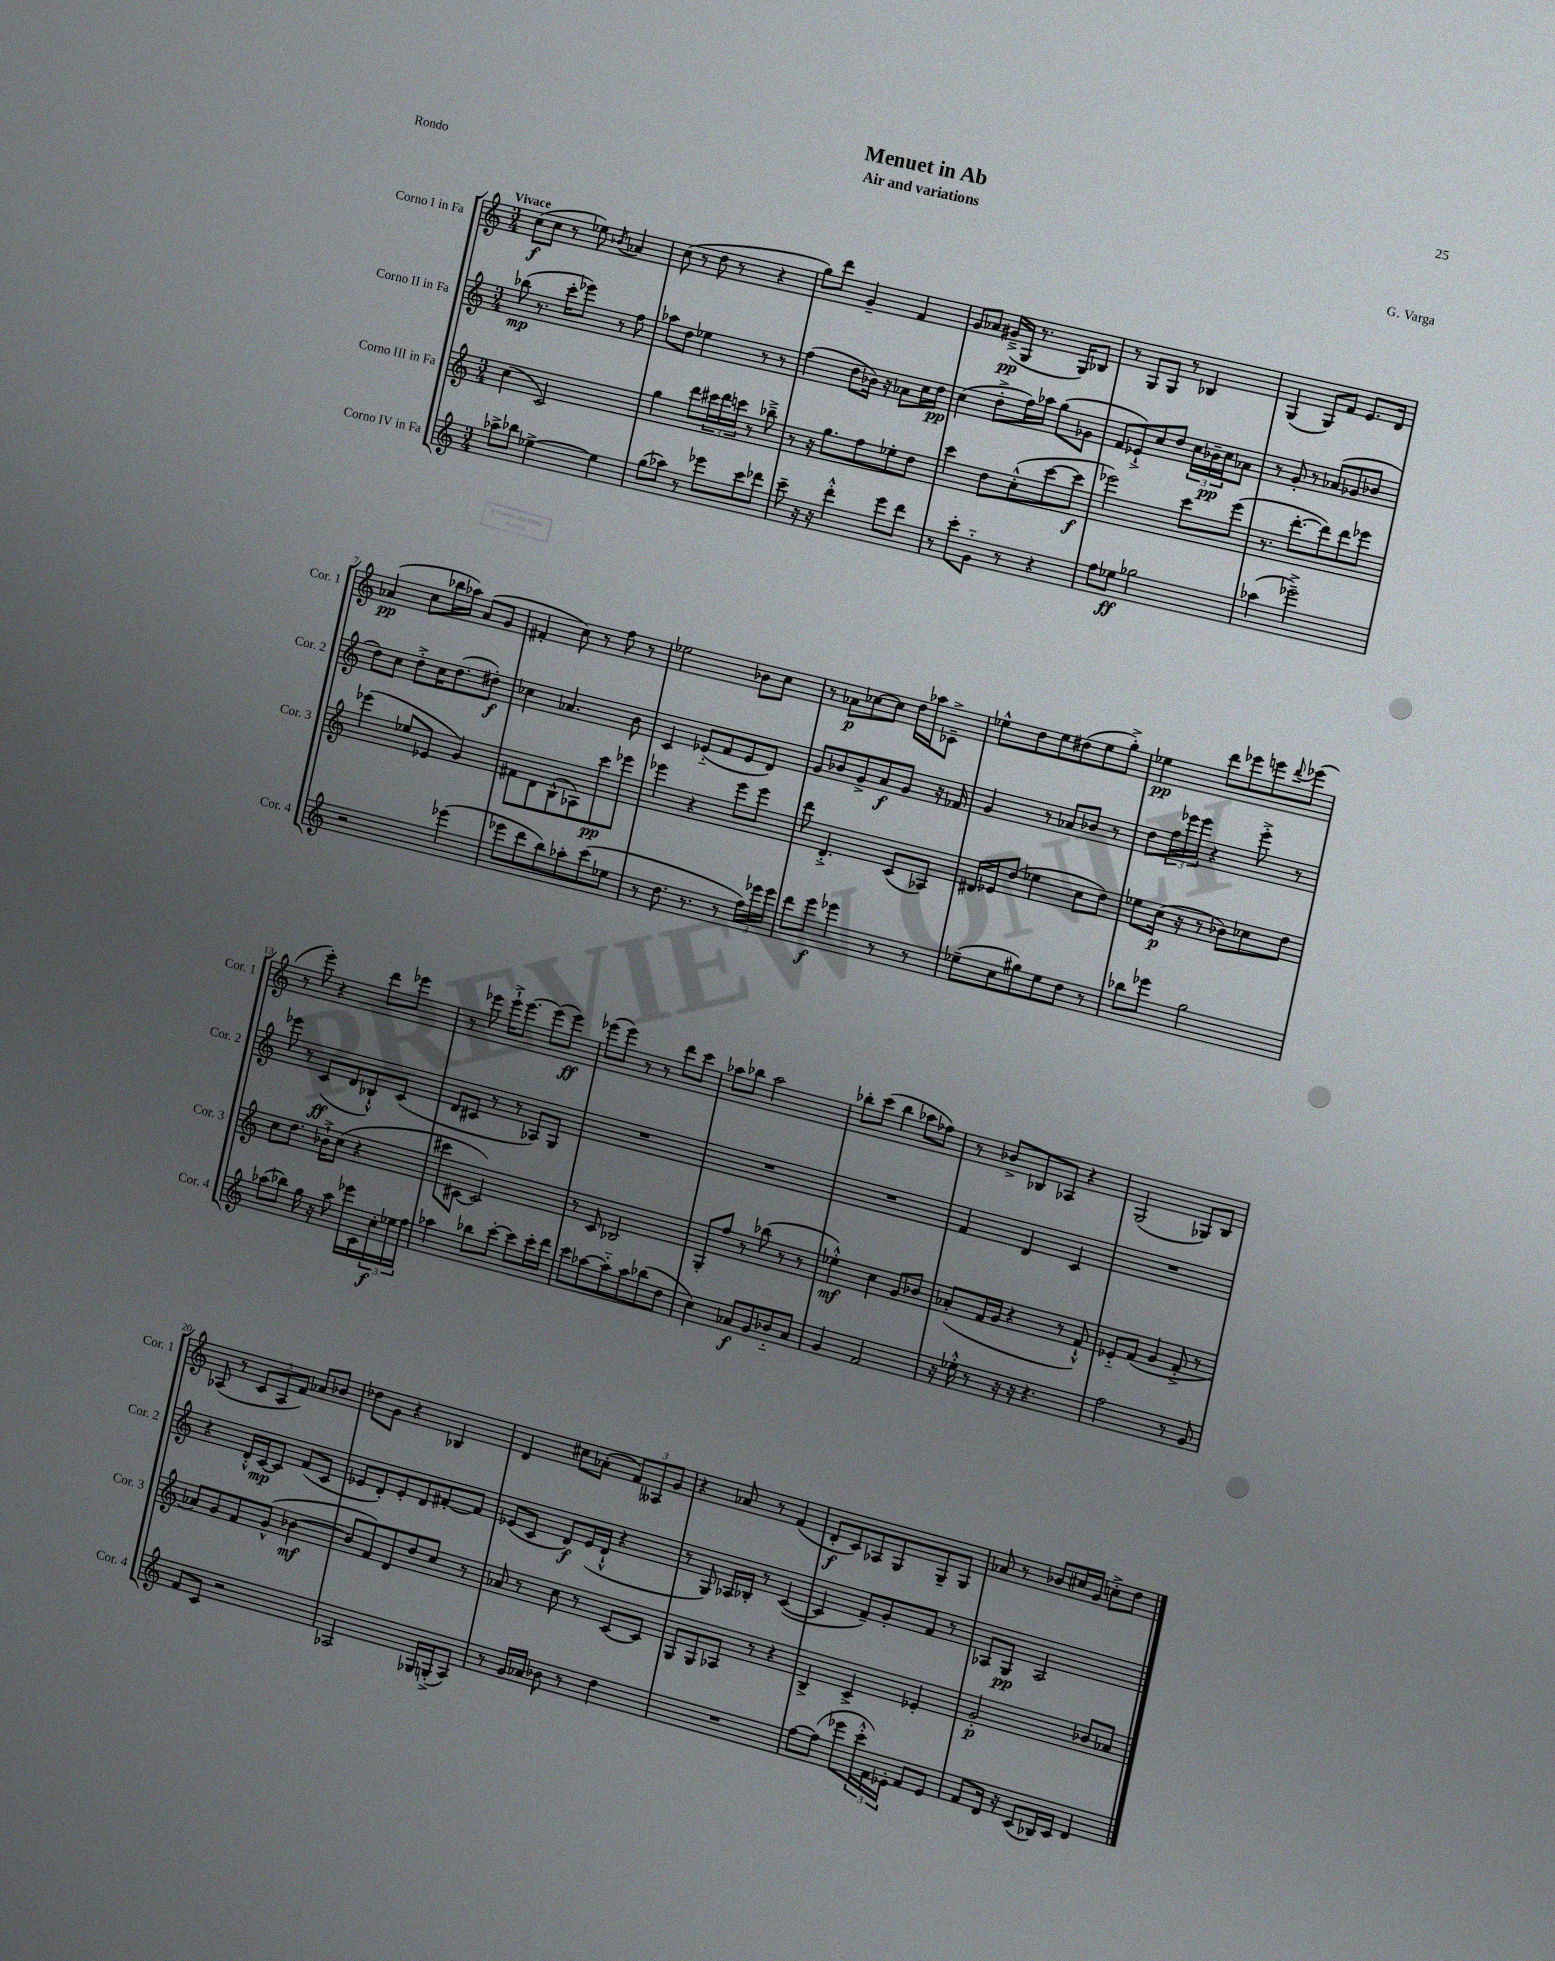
\header { title = "Menuet in Ab" composer = "G. Varga" subtitle = "Air and variations" piece = "Rondo" }
<<
\new StaffGroup <<
\new Staff = "s0" \with { instrumentName = "Corno I in Fa" shortInstrumentName = "Cor. 1" } {
    \clef treble \key c \major \numericTimeSignature \time 3/4 \tempo "Vivace"
    c''8\f( c''8 r8 ees''8) \acciaccatura { bes'8 } aes'4 |
    c''8( r8 d''8 r8 r4 |
    g''8) d'''8 g'4-- f'4 |
    g'8 aes'8 gis'16--->\pp( g16 r8. g16) bes8 |
    r8 g8 g8 r8 bes4 |
    g4( g8) f'8 e'8. d'16 |
    aes'4\pp( c''8 bes''16 aes''16) aes'8( g'8 |
    fis'4-. c''8) r8 f''8 r8 |
    ees''2 bes'8 c''8 |
    r8 aes'8\p ces''8~ ces''8 d''16 aes''16 ces'8---> |
    ees''8-^ d''8 ees''8 dis''8( ees''8 g''8-.->) |
    ees''4\pp d'''8 ees'''8 e'''8 \appoggiatura { d'''8 } ees'''8( |
    r8 e'''8-.) r4 d'''8 ees'''8 |
    r8 ees'''8 ees'''16-!-> ees'''8.~ ees'''8( ees'''8\ff) |
    ees'''8( ees'''8) r8 r8 d'''8 c'''8 |
    aes''8 bes''8 aes''2 |
    bes''8-. c'''8( bes''4 aes''8 fes''8) |
    r8 bes'8-> bes8 aes8 r4 |
    g2( ges8) b8 |
    aes8( r8 \tuplet 3/2 { c'8 aes8 f'8) } aes'8 bes'8 |
    des''8 g'8 r4 bes4 |
    d'4 cis''8 aes'8-.( \tuplet 3/2 { f'8) aeses8 g'8 } |
    r4 aes'8 r8 f'4( |
    d'8-.\f c'8) aes8 g8 g8-- g8 |
    aes'8 r8 bes'8 cis''16 g'16 c''8-.-> d''8 \bar "|." |
}
\new Staff = "s1" \with { instrumentName = "Corno II in Fa" shortInstrumentName = "Cor. 2" } {
    \clef treble \key c \major \numericTimeSignature \time 3/4
    bes''8\mp( r8. c'''16-. ees'''8) r8 f''8 |
    aes''8 d''8 ees''4 r8 r8 |
    f''4( d''8 bes'16) r16 aes'8 c''16 d''16\pp |
    c''4( d''8-.-> f''16) aes''16 g''8( ges'8 |
    f'8 ees'8-!->) c''8 d''8 \tuplet 3/2 { c''16 bes'16--\pp c''16 } aes'8 |
    r8 g'8-. r8 aes'8( ges'8 bes'8 |
    d''8) c''8 d''8-.-> c''16 d''8.( dis''8-.\f) |
    ces''4 aes'4. b'8 |
    c'4 ees'8-_( f'8 ees'8 d'8) |
    g'8 bes'8 g'8-> a'8\f g'8 r16 fes'16 |
    g'4 r8 aes'8 bes'8 r8 |
    d''8 \tuplet 3/2 { f''16 ees'''16 ees'''16 } r4 ees'''8-.-> r8 |
    ees'''8 r8 c'8\ff( d'8 bes8-!-^) c'8( |
    d'8 cis'8 r8 r8 aes8) g8 |
    R2. |
    R2. |
    R2. |
    f'4 d'4 c'4 |
    R2. |
    r4 d'16-.-^ c'16~\mp c'8 f'8( c'8 |
    ees'8 d'8-.) ees'8-. d'8 fis'8~-. fis'8 |
    ees'8( c'8 d'8\f) ees'16( d'16-!-^ r4 |
    r8 g8) aes16 bes16-. r8 c'4~( |
    c'4 f'8--) g'8-. f'8 r8 |
    aes8 g8\pp aes2 \bar "|." |
}
\new Staff = "s2" \with { instrumentName = "Corno III in Fa" shortInstrumentName = "Cor. 3" } {
    \clef treble \key c \major \numericTimeSignature \time 3/4
    c''4( c'2) |
    g''4 d'''8 \tuplet 3/2 { cis'''16 d'''16 c'''16 } r8 bes''8---> |
    r8 r16 g''8. f''8 ees''8-. d''8 |
    c'''4 d''8 c''8-.-^( c'''8~ c'''8\f |
    ees'''2) c'''8 ees'''8( |
    r8. d'''8.~-. d'''8) d'''8 ees'''8 |
    ees'''4( ees''8 ees'8 g'4) |
    fis'8 d'8 b8-^( aes8) c'''8\pp ees'''8 |
    ees'''4 r4 ees'''8 ees'''8 |
    d'''8 d'4.-.-> c'8( aes8) |
    dis'16 ees'16 d''8( ees''4 c''8 d''8) |
    ees''8 c''16\p( r16 r8 bes'8) ces''8 d''8 |
    c''8 d''8. bes'16-!-> c''8( r4 |
    cis'''8 cis'8~ cis'2) |
    r8 c'8 bes2 |
    g8-. f''8 r8 bes''8( r8 r8 |
    ees''4-.-^\mf) c''4 g'8 bes'8 |
    aes'8-.( f'16 g'16 r4 r8 f'8-!-^) |
    ees'8-_ f'8( g'4 f'8-.-> r8 |
    aes'8) g'8 f'8 g'8-^( bes'4~\mf |
    bes'8 f'8) d'8 d''8 c''8 r8 |
    aes'8 r8 c''8 r8 c'8~ c'8 |
    g8 g8 aes8 r8 r4 |
    b4-> c'4-> ees'4-. |
    g'2-.\p bes'8 aes'8 \bar "|." |
}
\new Staff = "s3" \with { instrumentName = "Corno IV in Fa" shortInstrumentName = "Cor. 4" } {
    \clef treble \key c \major \numericTimeSignature \time 3/4
    aes''8-> bes''8 ees''4~-> ees''4 |
    g''8( aes''8) r8 ees'''8 c'''8 des'''8 |
    c'''8-- r16 r16 d'''4-.-^ e'''8 d'''8 |
    r8 c'''8-. g'8-_ r8 r4 |
    f''8 ees''8\ff ges''2 |
    aes''4( ees'''2--->) |
    r2 ees'''4( |
    ees'''8 d'''8 b''8) aes''8-. c'''8( ees''8 |
    r8 d''8. r8. r8 \tuplet 3/2 { f''16) ees'''16 ees'''16 } |
    d'''8 e'''8\f ees'''4 r8 r8 |
    ees''8--( c''8 gis''8) ees''8 d''8 r8 |
    bes''8 ees'''8 g''2 |
    aes''8( bes''8) g''16 r16 aes''8 ees'''16 c'16 \tuplet 3/2 { c''16-.\f ees''16 f''16 } |
    aes''4 bes''8 c'''8~-. c'''8 c'''16-. d'''16 |
    c'''8 aes''8~ aes''8-_ aes''8 bes''8( d''8 |
    c''4) aes'8\f g'8 bes'8-_ aes'8 |
    g'4 f'2 |
    r16 ees''16-.-^ r8 r16 r16 r4. |
    f''2 r8 g'8 |
    f'8 c'8 r2 |
    aes2 ges16 g16-.->( aes8) |
    r8 g'16 aes'16 bes'8 r8 d''4 |
    R2. |
    f''8~ f''8( ees'''8 \tuplet 3/2 { c'''16-.-^ f'16) ees'16-. } f'8 ees'8 |
    f'8 d'16 r16 c'8( bes16) c'16 d'4 \bar "|." |
}
>>
>>
